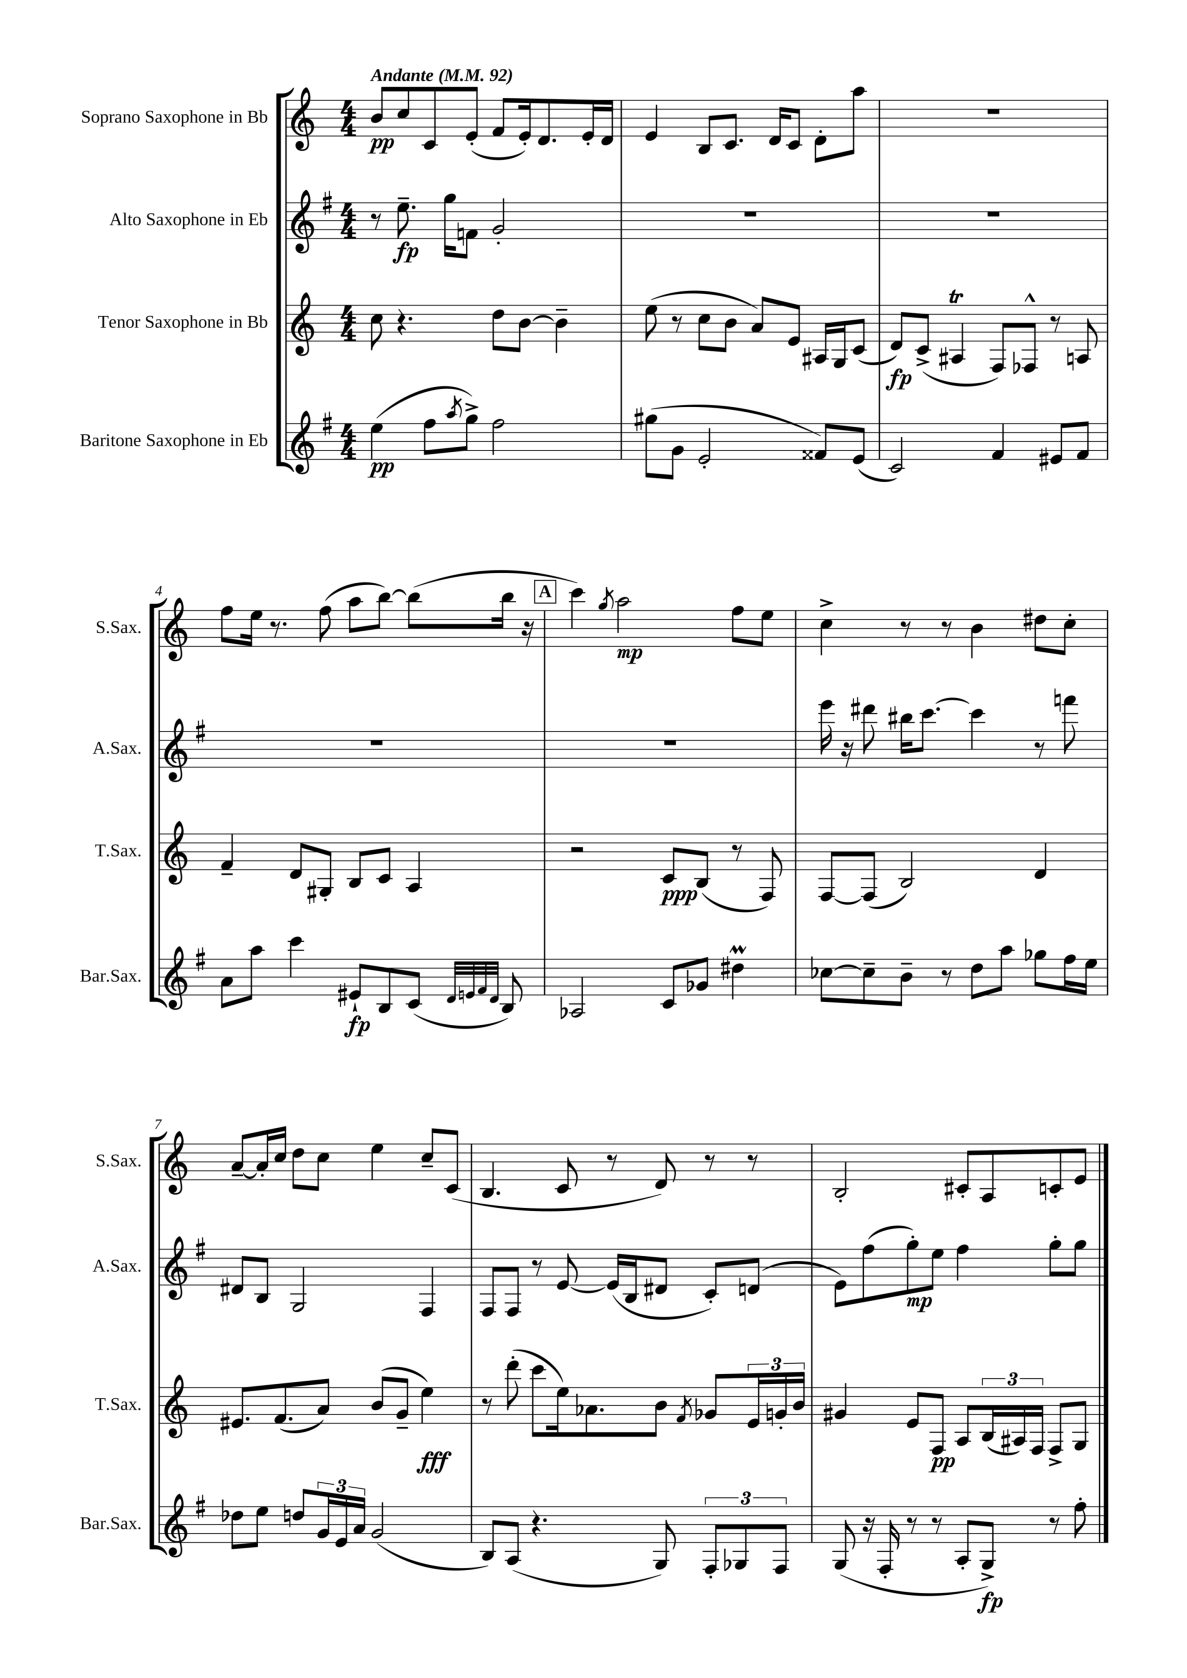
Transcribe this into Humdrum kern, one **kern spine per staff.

**kern	**kern	**kern	**kern
*staff4	*staff3	*staff2	*staff1
*clefG2	*clefG2	*clefG2	*clefG2
*k[f#]	*k[]	*k[f#]	*k[]
*M4/4	*M4/4	*M4/4	*M4/4
*MM92	*MM92	*MM92	*MM92
(4ee\	8cc\	8r	8b/L
.	4.r	8.ee~\	8cc/
8ff#\L	.	.	8c/
.	.	16gg\LK	.
8qaa/	.	.	.
8gg^\J)	.	8f\J	(8e'/J
2ff#\	8dd\L	2g'/	8f/L
.	[8b\J	.	16e'/k)
.	.	.	8.d/
.	4b~\]	.	.
.	.	.	16e'/L
.	.	.	16d/JJ
=	=	=	=
(8gg#\L	(8ee\	1r	4e/
8g\J	8r	.	.
2e'/	8cc\L	.	8B/L
.	8b\J	.	8.c/J
.	8a/L)	.	.
.	.	.	16d/LK
.	8e/J	.	8c/J
8f##/L)	16A#/LL	.	8d'\L
.	16G/J	.	.
(8e/J	(8c/J	.	8aa\J
=	=	=	=
2c/)	8d/L)	1r	1r
.	(8c^/J	.	.
.	4A#/	.	.
4f#/	8F/L)	.	.
.	8F-^^/J	.	.
8e#/L	8r	.	.
8f#/J	8A/	.	.
=	=	=	=
8a\L	4f~/	1r	8ff\L
8aa\J	.	.	16ee\Jk
.	.	.	8.r
4ccc\	8d/L	.	.
.	8G#'/J	.	(8ff\
8e#`/L	8B/L	.	8aa\L
8B/	8c/J	.	[8bb\J)
(8c/J	4A/	.	(8bb\]L
32qqd/LLL	.	.	.
32qqe/	.	.	.
32qqf#/	.	.	.
32qqd/JJJ	.	.	.
8B/)	.	.	16bb\Jk
.	.	.	16r
=	=	=	=
2A-/	2r	1r	4ccc\)
.	.	.	8qgg/
.	.	.	2aa\
8c/L	8c/L	.	.
8g-/J	(8B/J	.	.
4dd#\	8r	.	8ff\L
.	8F/)	.	8ee\J
=	=	=	=
[8cc-\L	[8F/L	16eee\	4cc^\
.	.	16r	.
8cc-~\]	(8F/]J	8ddd#\	.
8b~\J	2B/)	16bb#\LK	8r
.	.	[8.ccc\J	.
8r	.	.	8r
8dd\L	.	4ccc\]	4b\
8aa\J	.	.	.
8gg-\L	4d/	8r	8dd#\L
16ff#\L	.	8fff\	8cc'\J
16ee\JJ	.	.	.
=	=	=	=
8dd-\L	8.e#/L	8d#/L	[8a~/L
8ee\J	.	8B/J	16a'/]L
.	(8.f/	.	16cc/JJ
8dd/L	.	2G/	8dd\L
24g/L	8a/J)	.	8cc\J
24e/	.	.	.
24a/JJ	.	.	.
(2g/	(8b/L	.	4ee\
.	8g~/J	.	.
.	4ee\)	4F#/	8cc~/L
.	.	.	(8c/J
=	=	=	=
8B/L)	8r	8F#/L	4.B/
(8A/J	(8ddd'\	8F#/J	.
4.r	8ccc\L	8r	.
.	16ee\k)	[8e/	8c/
.	8.a-\	.	.
.	.	(16e/]LL	8r
.	.	16B/J	.
8G/)	8b\J	8d#/J	8d/)
.	8qf/	.	.
12F#'/L	8g-/L	8c'/L)	8r
12G-/	.	.	.
.	24e/L	(8d/J	8r
12F#/J	24g'/	.	.
.	24b/JJ	.	.
=	=	=	=
(8G/	4g#/	8e\L)	2B'/
16r	.	(8ff#\	.
16F#'/	.	.	.
8r	8e/L	8gg'\)	.
8r	8F/J	8ee\J	.
8A'/L	8A/L	4ff#\	8c#'/L
8G^/J)	(24B/L	.	8A/
.	24A#/)	.	.
.	24F/JJ	.	.
8r	8F^/L	8gg'\L	8c'/
8ff#'\	8G/J	8gg\J	8e/J
==	==	==	==
*-	*-	*-	*-
